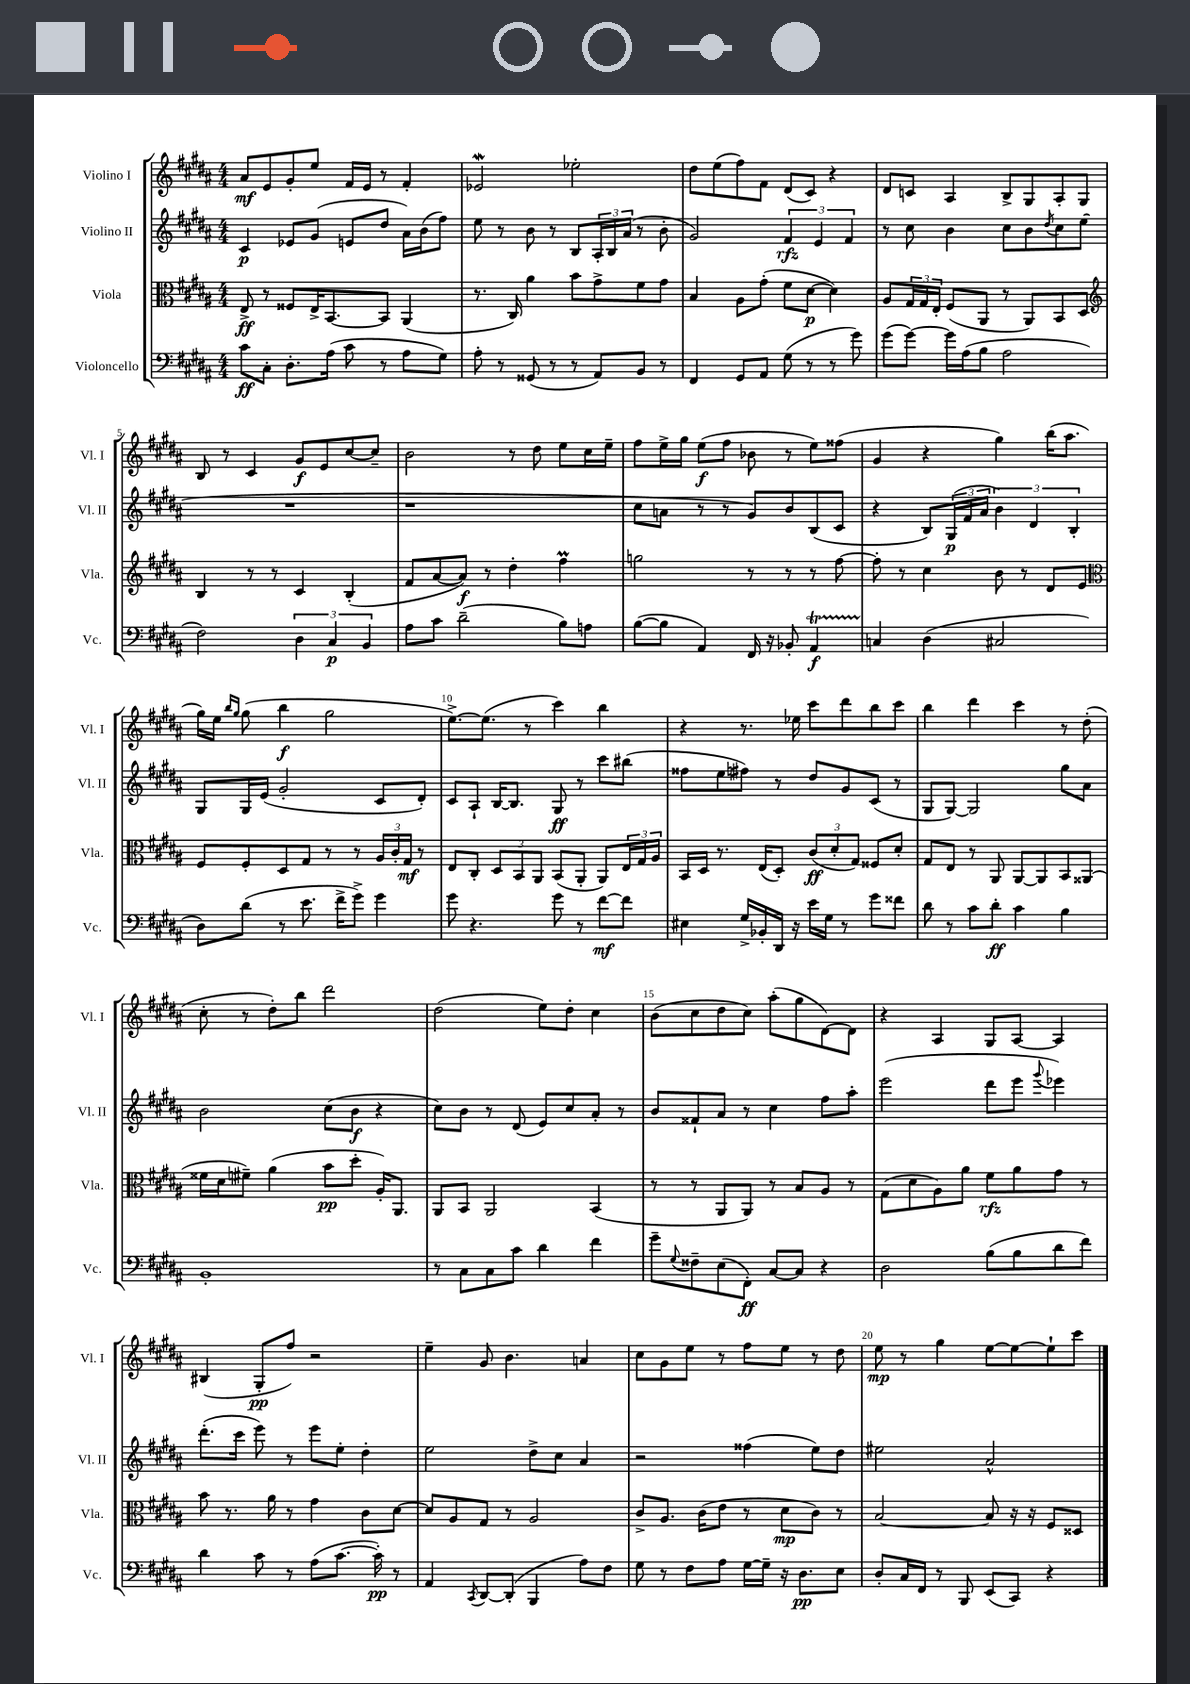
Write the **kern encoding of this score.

**kern	**kern	**kern	**kern
*staff4	*staff3	*staff2	*staff1
*clefF4	*clefC3	*clefG2	*clefG2
*k[f#c#g#d#a#]	*k[f#c#g#d#a#]	*k[f#c#g#d#a#]	*k[f#c#g#d#a#]
*M4/4	*M4/4	*M4/4	*M4/4
8c#	8E^	4c#	8a#
8C#'	8r	.	8e
8.D#'	8F##	8e-	8g#'
.	16E^	(8g#	8ee
(16A#	[8.BB	.	.
8c#	.	8e	16f#
.	.	.	16e
8r	8BB]	8dd#	8r
8A#	(4AA#	16a#)	4f#'
.	.	(16b	.
8G#)	.	8ff#)	.
=	=	=	=
8A#'	8.r	8ee	2e-
8r	.	8r	.
.	16C#)	.	.
(8GG##	4a#	8b	.
8r	.	8r	.
8r	8b	8B	2ee-'
8AA#)	8g#^	24A#'	.
.	.	24B	.
.	.	(24a#	.
8BB	8f#	8r	.
8r	8g#	8b'	.
=	=	=	=
4FF#	4B	2g#)	8dd#
.	.	.	(8ee
8GG#	8A#	.	8ff#)
8AA#	(8g#'	.	8f#
(8G#	8f#	6f#	(8d#
8r	[8d#	.	8c#)
.	.	6e	.
8r	4d#])	.	4r
.	.	6f#	.
8g#)	.	.	.
=	=	=	=
(8g#	8A#	8r	8d#
[8g#)	24G#	8cc#	8c
.	24G#	.	.
.	24E'	.	.
16g#]	(8F#	4b	4A#
(16A#	.	.	.
8B	8AA#	.	.
2A#	8r	8cc#	8B^
.	8AA#)	8b	8G#
.	.	8qdd#	.
.	8BB	8cc#	8A#'
.	8D#	(8ee	8G#
=	=	=	=
*	*clefG2	*	*
2F#)	4B	1r	8B
.	.	.	8r
.	8r	.	4c#
.	8r	.	.
6D#	4c#	.	8g#
.	.	.	8e
6C#	.	.	.
.	(4B'	.	[8cc#
6BB	.	.	.
.	.	.	8cc#~]
=	=	=	=
8A#	8f#	1r	2b
8c#	[8a#	.	.
(2d#~	8a#])	.	.
.	8r	.	.
.	4dd#'	.	8r
.	.	.	8dd#
8B)	4ff#	.	8ee
8A	.	.	16cc#
.	.	.	16ee~
=	=	=	=
([8B	2gg	8cc#	8ff#
8B]	.	8a	16ee^
.	.	.	16gg#
4AA#)	.	8r	(8ee
.	.	8r	8ff#
16FF#	8r	8g#)	8b-
16r	.	.	.
8BB-'	8r	8b	8r
4AA#	8r	(8B	8ee)
.	[8ff#	8c#	(8ff##
=	=	=	=
4C	8ff#']	4r	4g#
.	8r	.	.
(4D#	4cc#	8B)	4r
.	.	(24G#	.
.	.	24f#	.
.	.	24a#	.
2C#	8b	6b)	4gg#)
.	8r	.	.
.	.	6d#	.
.	8d#	.	(16bb
.	.	.	8.aa#
.	.	6B'	.
.	8e	.	.
=	=	=	=
*	*clefC3	*	*
8D#)	8F#	8G#	16gg#)
.	.	.	16ee
.	.	.	16qqbb
.	.	.	16qqgg#
(8d#	8F#'	16G#	(8gg#
.	.	(16e	.
8r	8D#	2g#'	4bb
8.e	8G#	.	.
.	8r	.	2gg#
16f#^	.	.	.
8g#^)	8r	.	.
4g#	24A#	8c#	.
.	24c#'	.	.
.	24G#	.	.
.	8r	8d#')	.
=	=	=	=
8g#	8E	8c#	[8.ee^)
4.r	8C#'	8A#`	.
.	.	.	(8.ee]
.	12D#	[16B	.
.	.	8.B]	.
.	12BB	.	.
.	.	.	8r
.	12AA#	.	.
8g#	(8BB	8G#	4ccc#)
8r	8AA#'	8r	.
[8f#	8AA#)	8ccc#	4bb
8f#]	24E	(8bb#	.
.	24G#	.	.
.	24A#	.	.
=	=	=	=
4E#	16BB	8ff##	4r
.	16D#	.	.
.	8.r	8ee	.
16G#^	.	8ff#)	8.r
16BB-'	(16E	.	.
16DD#	8D#')	8r	.
16r	.	.	16ee-
16e	(12c#	8dd#	8ccc#
16G#	.	.	.
.	12d#'	.	.
8r	.	8g#	8ddd#
.	12G#)	.	.
8g#	8F##	(8c#	8bb
8f##	8d#'	8r	8ccc#
=	=	=	=
8d#	8G#	8G#	4bb
8r	8E	[8G#)	.
8c#	8r	2G#]	4ddd#
8d#'	8AA#	.	.
4c#	[8AA#	.	4ccc#
.	8AA#]	.	.
4B	8BB	8gg#	8r
.	(8AA##	8a#	(8dd#'
=	=	=	=
1BB'	16f##	2b	8cc#'
.	16d#	.	.
.	8f#~)	.	8r
.	(4a#	.	8dd#')
.	.	.	8bb
.	8b	(8cc#	2ddd#
.	8dd#'	8b	.
.	16A#')	4r	.
.	8.AA#	.	.
=	=	=	=
8r	8AA#	8cc#)	(2dd#
8C#	8BB	8b	.
8C#	2AA#	8r	.
8c#	.	(8d#	.
4d#	.	8e)	8ee)
.	.	8cc#	8dd#'
4f#	(4BB	8a#'	4cc#
.	.	8r	.
=	=	=	=
8g#~	8r	8b	(8b
8qqG#	.	.	.
8F##~	8r	8f##`	8cc#
(8E	8AA#	8a#	8dd#
8FF#')	8AA#)	8r	8cc#)
[8C#	8r	4cc#	(8aa#'
8C#]	8B	.	8gg#
4r	8A#	8ff#	[8d#)
.	8r	8aa#'	8d#]
=	=	=	=
2D#	(8G#	(2eee	4r
.	8d#	.	.
.	8A#)	.	4A#
.	8a#	.	.
(8B	8f#	8ddd#	8G#
8B	8a#	8eee	[8A#
.	.	8qqggg#	.
8d#	8g#	4eee-)	4A#]
8f#)	8r	.	.
=	=	=	=
4d#	8b	(8.ddd#'	(4B#
.	8.r	.	.
.	.	16ccc#	.
8c#	.	8eee)	8G#'
.	16a#	.	.
8r	8r	8r	8ff#)
(8A#	4g#	8eee	2r
[8.c#	.	8ee'	.
.	8c#	4dd#'	.
16c#'])	.	.	.
8r	[8d#	.	.
=	=	=	=
4AA#	8d#]	2ee	4ee~
.	8A#	.	.
8qCC#	.	.	.
[8DD#	8G#	.	8g#
(8DD#']	8r	.	4.b
4BBB	2A#	8dd#^	.
.	.	8cc#	.
8A#)	.	4a#	4a
8F#	.	.	.
=	=	=	=
8G#	8c#^	2r	8cc#
8r	8.A#	.	8g#
8F#	.	.	8ee
.	(16c#	.	.
8A#	8e	.	8r
[16G#	8r	(4ff##	8ff#
16G#~]	.	.	.
16r	8d#	.	8ee
8.D#	.	.	.
.	8c#)	8ee)	8r
8E	8r	8dd#	8dd#
=	=	=	=
8D#'	[2B	2ee#	8ee
16C#	.	.	8r
16FF#	.	.	.
8r	.	.	4gg#
8BBB	.	.	.
(8EE	8B]	2a#^^	[8ee
8CC#)	16r	.	8ee_
.	16r	.	.
4r	8F#	.	8ee`]
.	8D##	.	8ccc#
==	==	==	==
*-	*-	*-	*-
